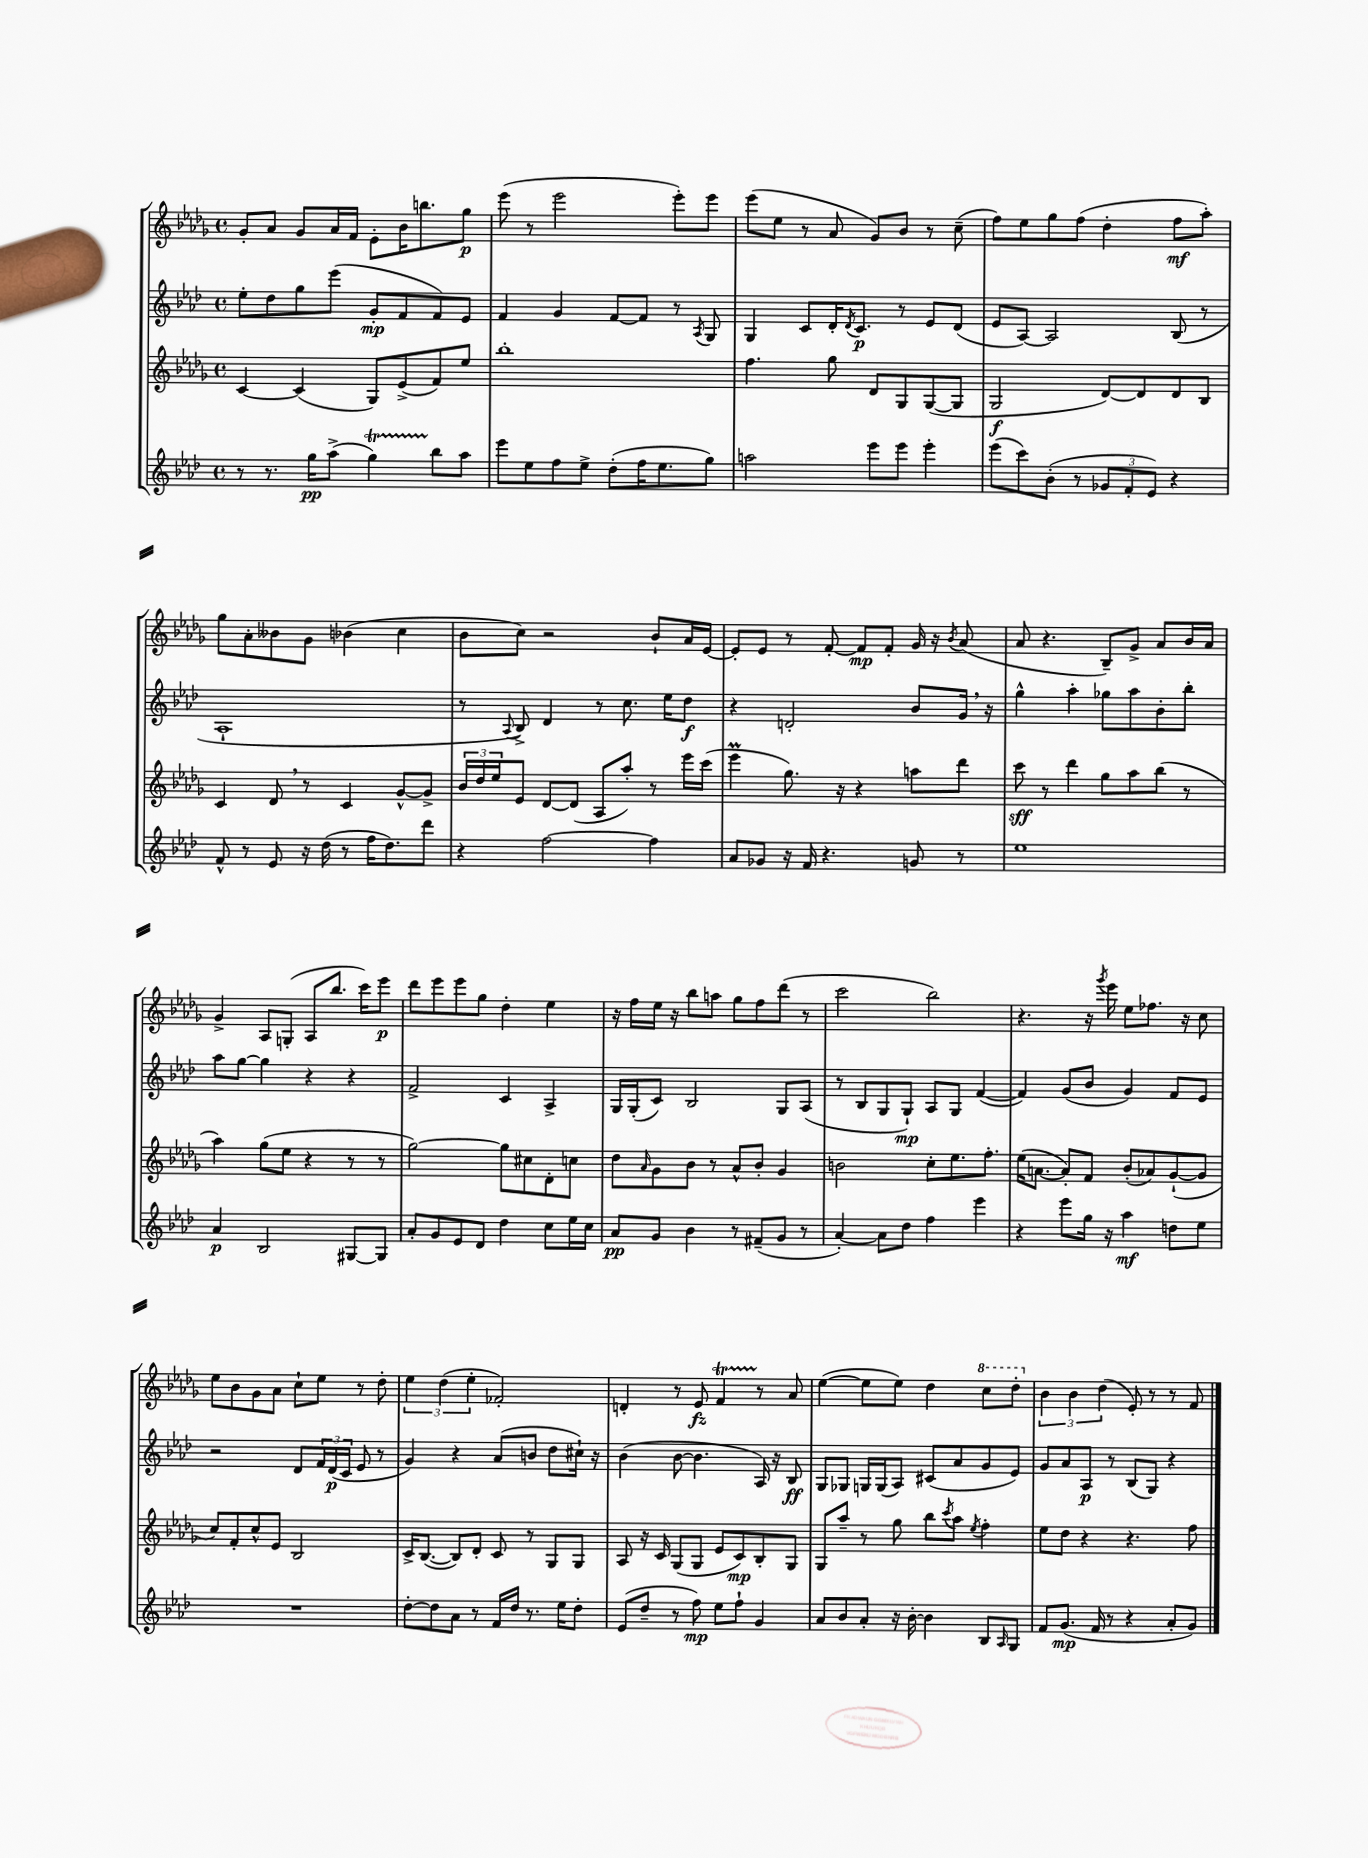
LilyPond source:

<<
\new StaffGroup <<
\new Staff = "s0" {
    \clef treble \key des \major \defaultTimeSignature \time 4/4
    ges'8-. aes'8 ges'8 aes'16 f'16 ees'8-. bes'16 b''8. ges''8\p |
    ees'''8( r8 ees'''2 ees'''8-.) ees'''8 |
    ees'''8( ees''8 r8 aes'8 ges'8) bes'8 r8 c''8--( |
    f''8) ees''8 ges''8 f''8( des''4-. f''8\mf aes''8-.) |
    ges''8 aes'8-. beses'8 ges'8 bes'4( c''4 |
    bes'8 c''8) r2 bes'8-! aes'16 ees'16~ |
    ees'8-. ees'8 r8 f'8~-. f'8\mp f'8-. ges'16 r16 \acciaccatura { bes'8 } aes'8( |
    aes'8 r4. bes8--) ges'8-> aes'8 bes'16 aes'16 |
    ges'4-> aes8 g8-.( aes8 bes''8. c'''16) ees'''8\p |
    des'''8 ees'''8 ees'''8 ges''8 des''4-. ees''4 |
    r16 f''16 ees''16 r16 bes''8 a''8 ges''8 f''8 des'''8( r8 |
    c'''2 bes''2) |
    r4. r16 \acciaccatura { ges'''8 } ees'''16 ees''8 fes''8. r16 c''8 |
    ees''8 bes'8 ges'8 aes'8 c''8-! ees''8 r8 des''8-. |
    \tuplet 3/2 { ees''4 des''4( ees''4-. } fes'2-.) |
    d'4-. r8 ees'8\fz f'4\startTrillSpan r8\stopTrillSpan aes'8 |
    ees''4~( ees''8 ees''8) des''4 \ottava #1 c'''8 des'''8-. \ottava #0 |
    \tuplet 3/2 { bes'4 bes'4 des''4( } ees'8-.) r8 r8 f'8 \bar "|." |
}
\new Staff = "s1" {
    \clef treble \key aes \major \defaultTimeSignature \time 4/4
    ees''8-. des''8 g''8 ees'''8( g'8-.\mp f'8 f'8) ees'8 |
    f'4 g'4 f'8~ f'8 r8 \acciaccatura { aes8 } g8 |
    g4 c'8 des'16-. \acciaccatura { des'8 } c'8.\p r8 ees'8 des'8( |
    ees'8 aes8~) aes2 bes8( r8 |
    aes1-! |
    r8 \appoggiatura { aes8 } bes8->) des'4 r8 c''8. ees''16 des''8\f |
    r4 d'2-. bes'8 g'16 \breathe r16 |
    g''4-^ aes''4-. ges''8 aes''8 bes'8-. bes''8-. |
    aes''8 g''8~ g''4 r4 r4 |
    f'2-> c'4 aes4-> |
    g16 g16-.( c'8) bes2 g8 aes8( |
    r8 bes8 g8 g8-!\mp) aes8 g8 f'4~( |
    f'4) g'8( bes'8 g'4) f'8 ees'8 |
    r2 des'8 \tuplet 3/2 { f'16 des'16\p( c'16 } ees'8 r8 |
    g'4) r4 aes'8( b'8 des''8 cis''16-!) r16 |
    bes'4( bes'8~ bes'4. aes16) r16 bes8\ff |
    g8 ges8 g16 g16( aes8) cis'8( aes'8 g'8 ees'8) |
    g'8 aes'8 aes8\p r8 bes8( g8) r4 \bar "|." |
}
\new Staff = "s2" {
    \clef treble \key des \major \defaultTimeSignature \time 4/4
    c'4~ c'4( ges8) ees'8->( f'8) ees''8 |
    bes''1-. |
    f''4. ges''8 des'8 ges8 ges8~( ges8 |
    ges2\f des'8~) des'8 des'8 bes8 |
    c'4 des'8 \breathe r8 c'4 ges'8~-^ ges'8-> |
    \tuplet 3/2 { bes'16 des''16 ees''16 } ees'8 des'8~ des'8( aes8 aes''8-.) r8 ees'''16 c'''16( |
    ees'''4\prall ges''8.) r16 r4 a''8 des'''8 |
    c'''8\sff r8 des'''4 ges''8 aes''8 bes''8( r8 |
    aes''4) ges''8( ees''8 r4 r8 r8 |
    ges''2~) ges''8 cis''8 des'8-. c''8 |
    des''8 \grace { aes'16 } ges'8 bes'8 r8 aes'8-^ bes'8-. ges'4 |
    b'2 c''8-. ees''8. f''8.-. |
    ees''16( a'8.~ a'8-.) f'8 bes'8-.( aes'8) ges'8~-!( ges'8 |
    c''8) f'8-. c''8-^ ees'8 bes2 |
    c'16-> bes8.~( bes8) des'8-. c'8 r8 ges8 ges8 |
    aes8 r16 c'16 ges8( ges8 ees'8 c'8\mp) bes8-. ges8 |
    ges8 aes''8-- r8 ges''8 bes''8 \acciaccatura { c'''8 } aes''8 \acciaccatura { ees''8 } f''4-. |
    ees''8 des''8 r4 r4. f''8 \bar "|." |
}
\new Staff = "s3" {
    \clef treble \key aes \major \defaultTimeSignature \time 4/4
    r8 r8. g''16\pp aes''8->( g''4\startTrillSpan) bes''8\stopTrillSpan aes''8 |
    ees'''8 ees''8 f''8 ees''8-> des''8-.( f''16 ees''8. g''8) |
    a''2 ees'''8 ees'''8 ees'''4-. |
    ees'''8( c'''8) bes'8-.( r8 \tuplet 3/2 { ges'8 f'8-. ees'8) } r4 |
    f'8-^ r8 ees'8 r16 des''16( r8 f''16 des''8.) des'''8 |
    r4 f''2~ f''4 |
    aes'8 ges'8 r16 f'16 r4. g'8 r8 |
    ees''1 |
    aes'4\p bes2 gis8~ gis8 |
    aes'8-. g'8 ees'8 des'8 des''4 c''8 ees''16 c''16 |
    aes'8\pp g'8 bes'4 r8 fis'8--( g'8 r8 |
    aes'4~-.) aes'8 des''8 f''4 ees'''4 |
    r4 ees'''8 g''16 r16 aes''4\mf d''8 ees''8 |
    R1 |
    des''8~-. des''8 aes'8 r8 f'16 des''16 r8. ees''16 des''8-. |
    ees'8( des''8-- r8 f''8\mp) ees''8 f''8-! g'4 |
    aes'8 bes'8 aes'8-. r16 bes'16~-. bes'4 bes8 \grace { aes16 } g8 |
    f'8 g'8.\mp( f'16 r8 r4 aes'8-. g'8) \bar "|." |
}
>>
>>
\layout { \context { \Score \remove "Bar_number_engraver" } }
